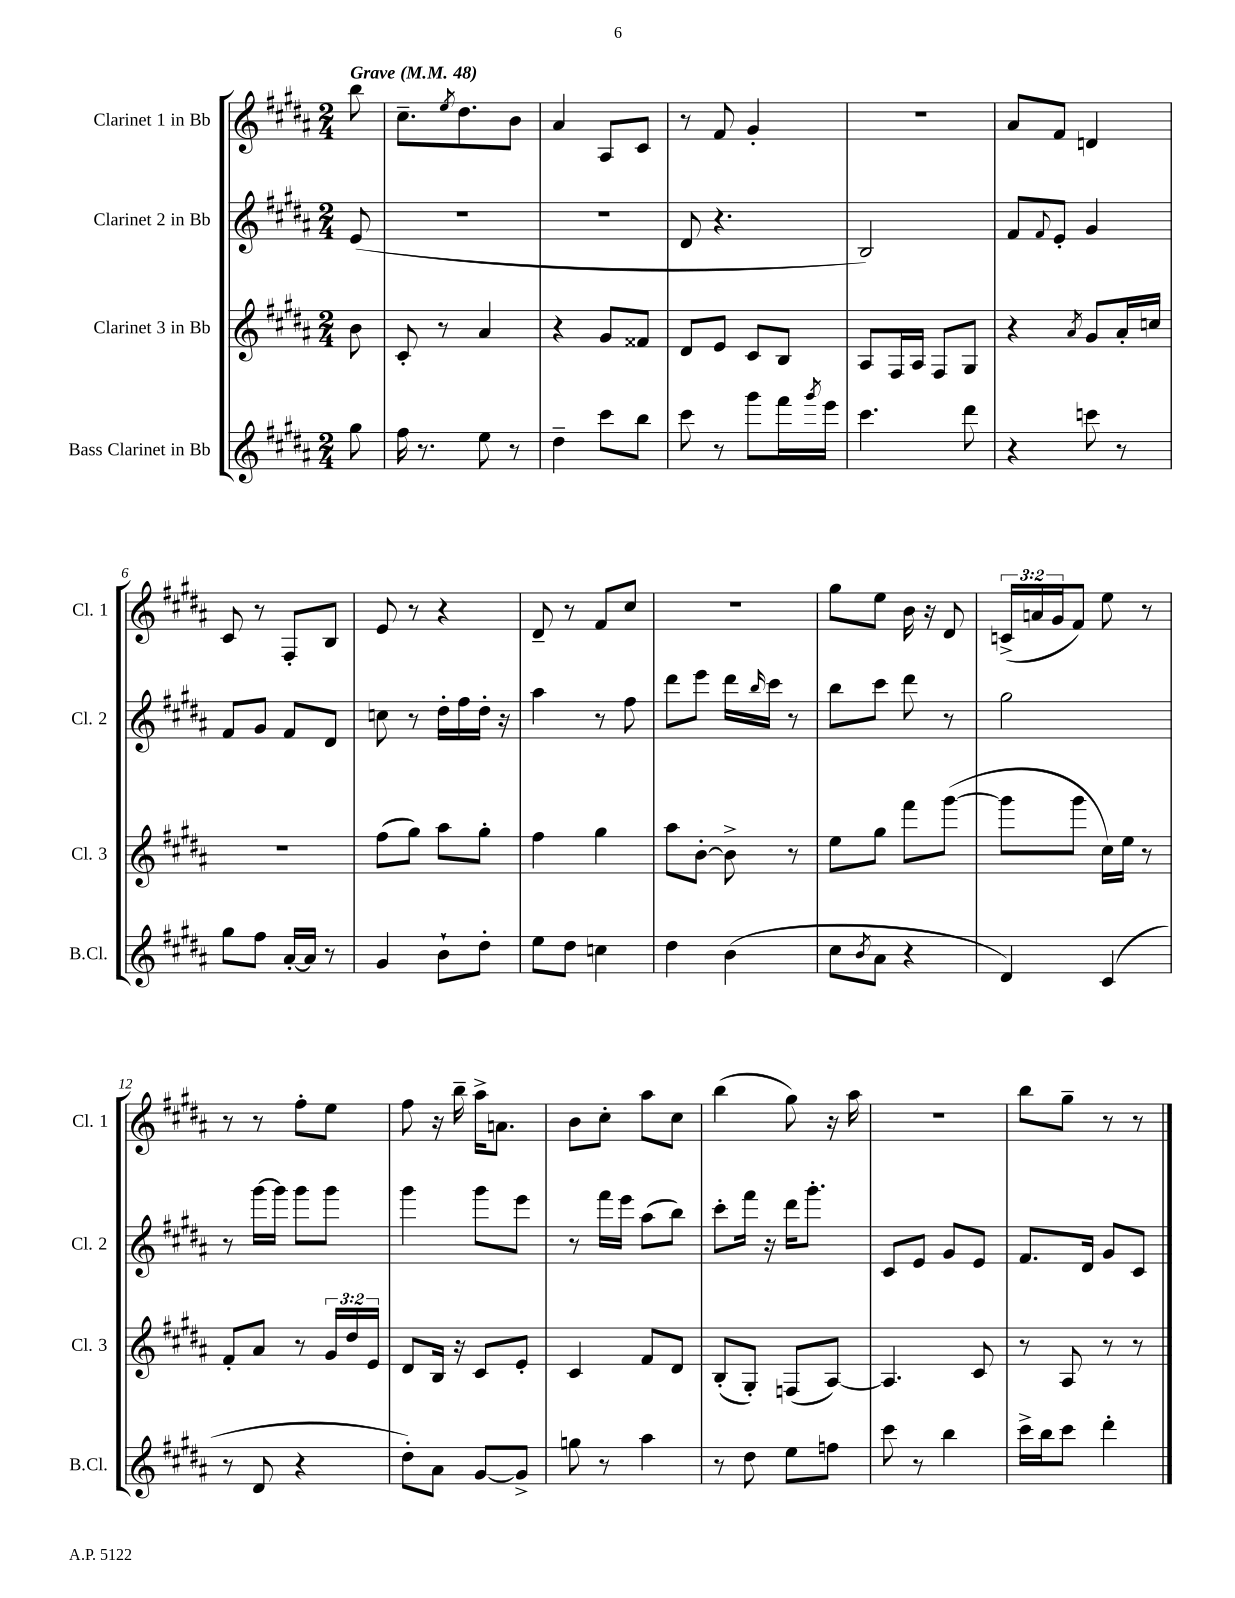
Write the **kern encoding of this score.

**kern	**kern	**kern	**kern
*part4	*part3	*part2	*part1
*staff4	*staff3	*staff2	*staff1
*I"Bass Clarinet in Bb	*I"Clarinet 3 in Bb	*I"Clarinet 2 in Bb	*I"Clarinet 1 in Bb
*I'B.Cl.	*I'Cl. 3	*I'Cl. 2	*I'Cl. 1
*clefG2	*clefG2	*clefG2	*clefG2
*k[f#c#g#d#a#]	*k[f#c#g#d#a#]	*k[f#c#g#d#a#]	*k[f#c#g#d#a#]
*M2/4	*M2/4	*M2/4	*M2/4
*MM48	*MM48	*MM48	*MM48
=	=	=	=
!	!	!	!LO:TX:a:B:t=Grave
8gg#\	8b\	(8e/	8bb\
=1	=1	=1	=1
16ff#\	8c#'/	2r	8.cc#~\L
8.r	.	.	.
.	8r	.	.
.	.	.	8qee/
.	.	.	8.dd#\
8ee\	4a#/	.	.
8r	.	.	8b\J
=2	=2	=2	=2
4dd#~\	4r	2r	4a#/
8ccc#\L	8g#/L	.	8A#/L
8bb\J	8f##X/J	.	8c#/J
=3	=3	=3	=3
8ccc#\	8d#/L	8d#/	8r
8r	8e/J	4.r	8f#/
8ggg#\L	8c#/L	.	4g#'/
16fff#\L	8B/J	.	.
8qggg#/	.	.	.
16eee\JJ	.	.	.
=4	=4	=4	=4
4.ccc#\	8A#/L	2B/)	2r
.	16F#/L	.	.
.	16A#/JJ	.	.
.	8F#/L	.	.
8ddd#\	8G#/J	.	.
=5	=5	=5	=5
4r	4r	8f#/L	8a#/L
.	.	8qqf#/	.
.	.	8e'/J	8f#/J
.	8qa#/	.	.
8cccn\	8g#/L	4g#/	4dn/
8r	16a#'/L	.	.
.	16ccn/JJ	.	.
!!LO:LB:g=z
=6	=6	=6	=6
8gg#\L	2r	8f#/L	8c#/
8ff#\J	.	8g#/J	8r
[16a#'/LL	.	8f#/L	8F#'/L
16a#/JJ]	.	.	.
8r	.	8d#/J	8B/J
=7	=7	=7	=7
4g#/	(8ff#\L	8ccn\	8e/
.	8gg#\J)	8r	8r
8b`\L	8aa#\L	16dd#'\LL	4r
.	.	16ff#\	.
8dd#'\J	8gg#'\J	16dd#'\JJ	.
.	.	16r	.
=8	=8	=8	=8
8ee\L	4ff#\	4aa#\	8d#~/
8dd#\J	.	.	8r
4ccn\	4gg#\	8r	8f#/L
.	.	8ff#\	8cc#/J
=9	=9	=9	=9
4dd#\	8aa#\L	8ddd#\L	2r
.	[8b'\J	8eee\J	.
(4b\	8b^\]	16ddd#\LL	.
.	.	16qqbb/	.
.	.	16ccc#\JJ	.
.	8r	8r	.
=10	=10	=10	=10
8cc#\L	8ee\L	8bb\L	8gg#\L
8qb/	.	.	.
8a#\J	8gg#\J	8ccc#\J	8ee\J
4r	8fff#\L	8ddd#\	16b\
.	.	.	16r
.	([8ggg#\J	8r	8d#/
=11	=11	=11	=11
4d#/)	8ggg#\L]	2gg#\	(24cn^/LL
.	.	.	24an/
.	.	.	24g#/J
.	8ggg#\J	.	8f#/J)
(4c#/	16cc#\LL)	.	8ee\
.	16ee\JJ	.	.
.	8r	.	8r
!!LO:LB:g=z
=12	=12	=12	=12
8r	8f#'/L	8r	8r
8d#/	8a#/J	[16ggg#\LL	8r
.	.	16ggg#\JJ]	.
4r	8r	8ggg#\L	8ff#'\L
.	24g#/LL	8ggg#\J	8ee\J
.	24dd#/	.	.
.	24e/JJ	.	.
=13	=13	=13	=13
8dd#'\L)	8d#/L	4ggg#\	8ff#\
8a#\J	16B/Jk	.	16r
.	16r	.	16bb~\
[8g#/L	8c#/L	8ggg#\L	16aa#^\KL
.	.	.	8.an\J
8g#^/J]	8e'/J	8eee\J	.
=14	=14	=14	=14
8ggn\	4c#/	8r	8b\L
8r	.	16fff#\LL	8cc#'\J
.	.	16eee\JJ	.
4aa#\	8f#/L	(8aa#\L	8aa#\L
.	8d#/J	8bb\J)	8cc#\J
=15	=15	=15	=15
8r	(8B'/L	8ccc#'\L	(4bb\
8dd#\	8G#'/J)	16fff#\Jk	.
.	.	16r	.
8ee\L	(8Fn/L	16ddd#\KL	8gg#\)
.	.	8.ggg#'\J	.
8ffn\J	[8A#/J)	.	16r
.	.	.	16aa#\
=16	=16	=16	=16
8ccc#\	4.A#/]	8c#/L	2r
8r	.	8e/J	.
4bb\	.	8g#/L	.
.	8c#/	8e/J	.
=17	=17	=17	=17
16ccc#^\LL	8r	8.f#/L	8bb\L
16bb\J	.	.	.
8ccc#\J	8A#/	.	8gg#~\J
.	.	16d#/Jk	.
4ddd#'\	8r	8g#/L	8r
.	8r	8c#/J	8r
==	==	==	==
*-	*-	*-	*-
